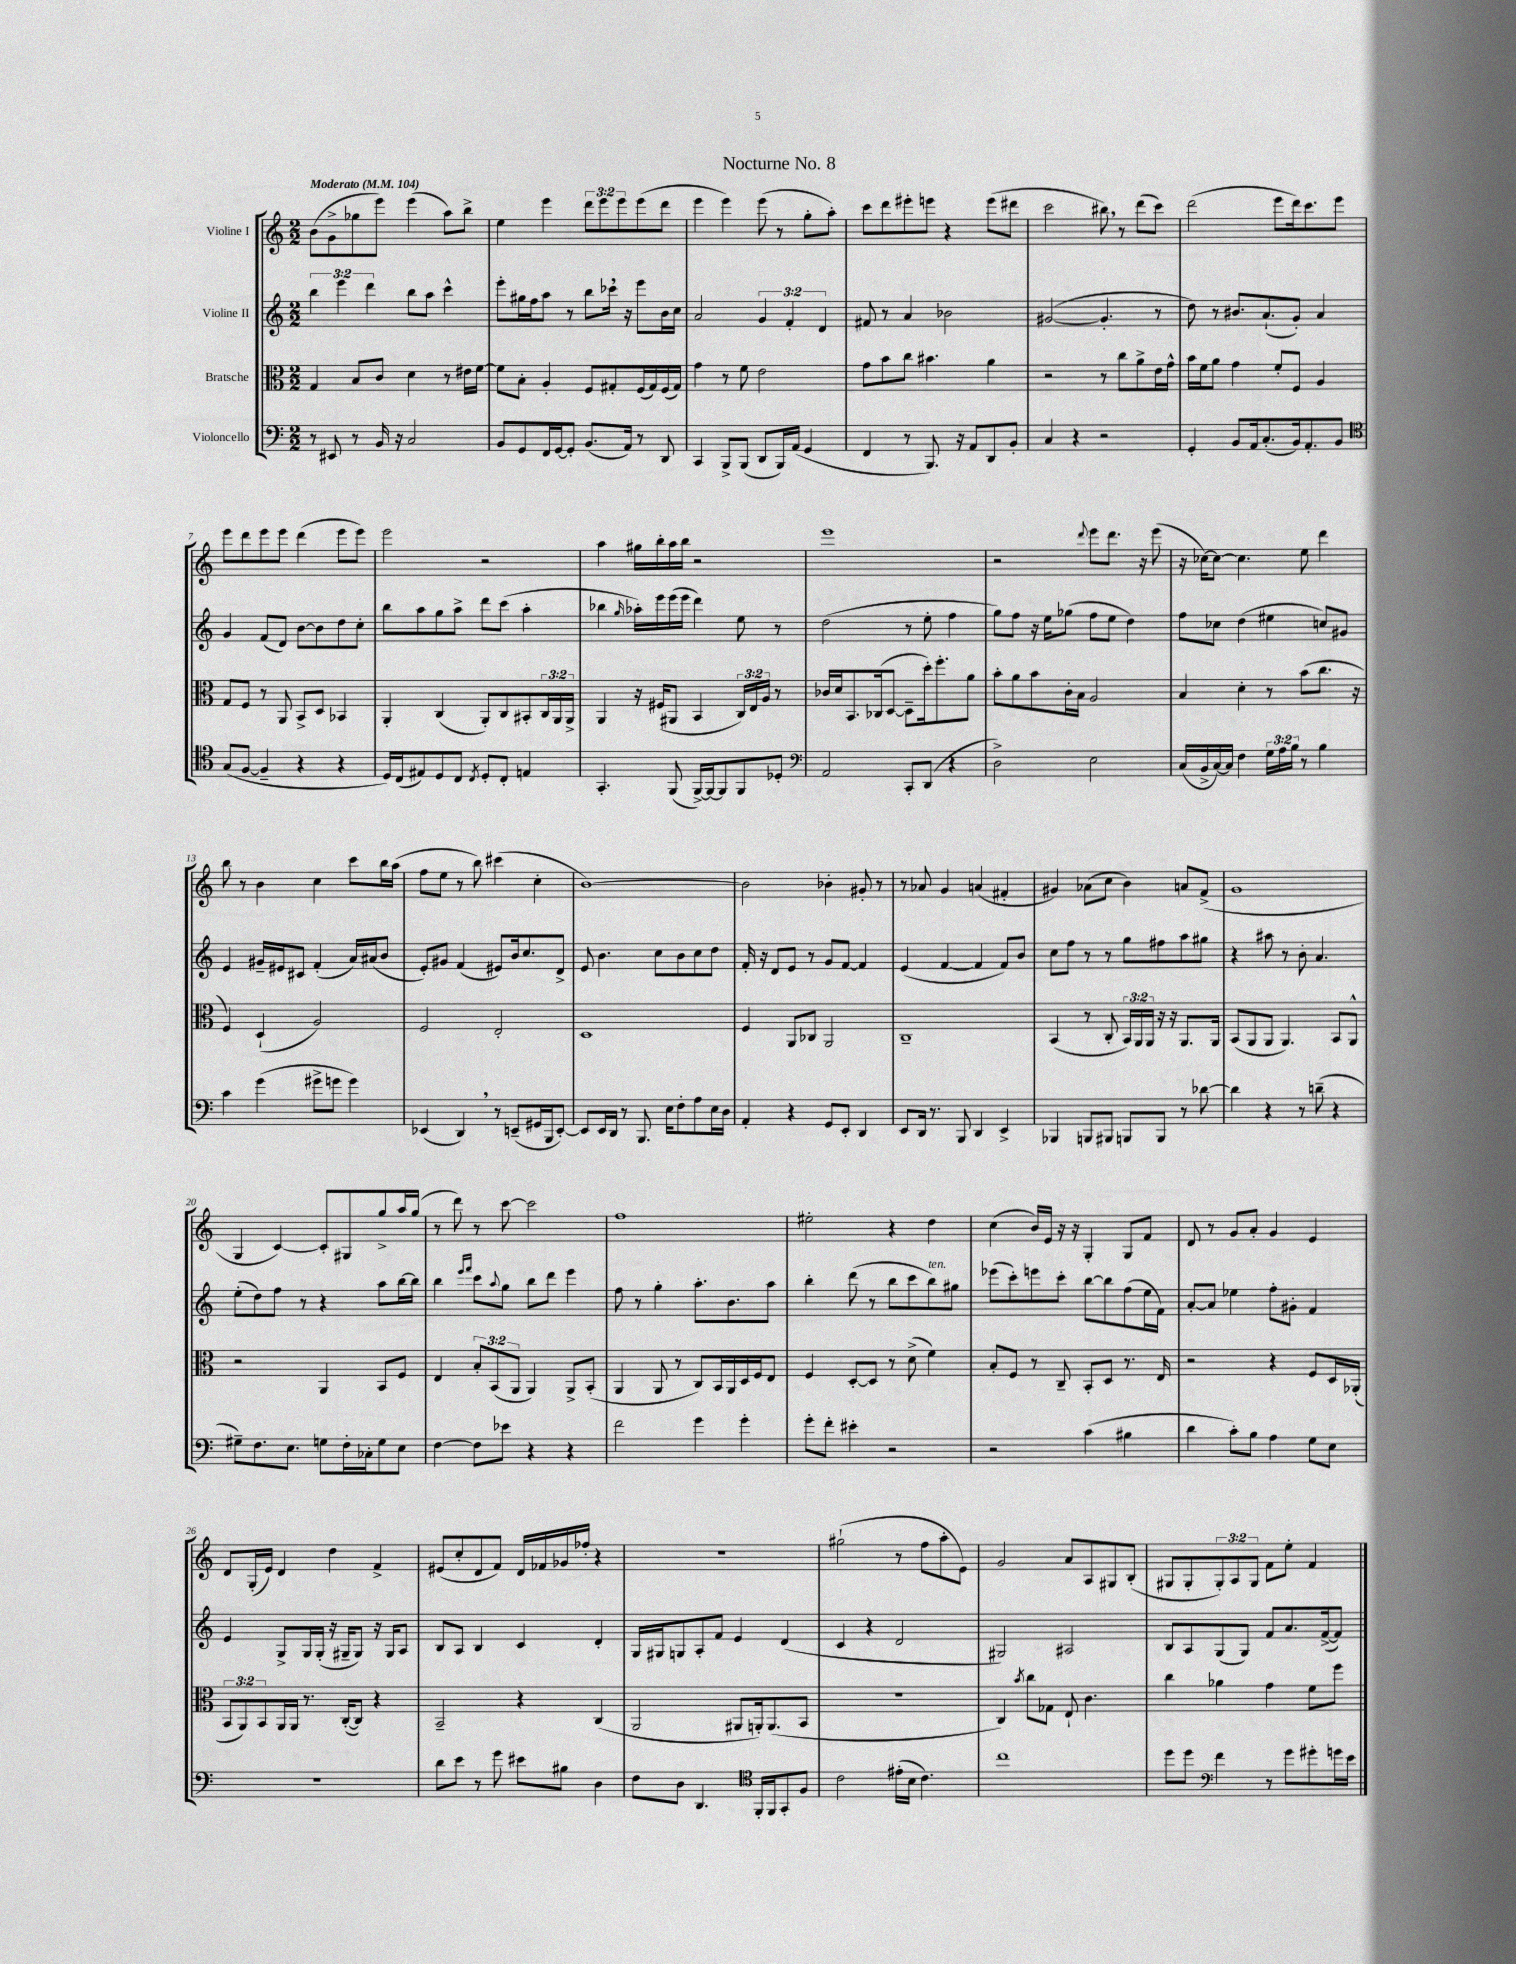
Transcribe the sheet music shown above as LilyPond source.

\header { title = "Nocturne No. 8" }
<<
\new StaffGroup <<
\new Staff = "s0" \with { instrumentName = "Violine I" } {
    \clef treble \key c \major \numericTimeSignature \time 2/2 \override Staff.TupletNumber.text = #tuplet-number::calc-fraction-text \tempo "Moderato" 4 = 104
    b'8( g'8-> ges''8 e'''8) e'''4( a''8) b''8-> |
    e''4 e'''4 \tuplet 3/2 { d'''8 e'''8 e'''8 } e'''8( d'''8 |
    e'''4 e'''4) e'''8( r8 g''8-. a''8-.) |
    c'''8 d'''8 eis'''8-. e'''8 r4 e'''8( dis'''8 |
    c'''2 bis''8) \breathe r8 d'''8( c'''8) |
    d'''2( e'''8 d'''16) c'''8. e'''8 |
    e'''8 d'''8 e'''8 e'''8 d'''4( e'''8 e'''8) |
    e'''2 r2 |
    a''4 gis''16 b''16-. a''16 b''16 r2 |
    e'''1 |
    r2 \appoggiatura { d'''8 } e'''8 d'''8. r16 e'''8( |
    r16 ces''16~) ces''8~ ces''4. e''8 d'''4 |
    b''8 r8 b'4 c''4 c'''8 b''16 a''16( |
    f''8 e''8 r8 b''8) cis'''4( c''4-. |
    b'1~) |
    b'2 bes'4-. gis'8-. r8 |
    r8 aes'8 g'4 a'4( fis'4-. |
    gis'4) aes'8( c''8 b'4) a'8 f'8->( |
    g'1 |
    g4 c'4~) c'8-. gis8 g''8-> a''16 g''16( |
    r8 d'''8) r8 c'''8~ c'''2 |
    f''1 |
    eis''2-. r4 d''4 |
    c''4( b'16) e'16 r16 r16 g4-. g8 f'8 |
    d'8 r8 g'8 a'8-. g'4 e'4 |
    d'8 g16-.( e'16) d'4 d''4 f'4-> |
    eis'8( c''8-. d'8 f'8) d'16 fes'16 ges'16 fes''16-. r4 |
    r1 |
    gis''2-!( r8 f''8 a''8-. e'8) |
    g'2 a'8 a8 gis8 b8-.( |
    gis8 gis8-. \tuplet 3/2 { gis8-.) a8 gis8 } f'8 e''8-. f'4 \bar "|." |
}
\new Staff = "s1" \with { instrumentName = "Violine II" } {
    \clef treble \key c \major \numericTimeSignature \time 2/2 \override Staff.TupletNumber.text = #tuplet-number::calc-fraction-text
    \tuplet 3/2 { b''4 e'''4 d'''4 } b''8 a''8 c'''4-^ |
    e'''8-. gis''16 f''16 a''8 r8 b''8 ces'''16 \breathe r16 e'''8 b'16 c''16 |
    a'2 \tuplet 3/2 { g'4 f'4-. d'4 } |
    fis'8 r8 a'4 bes'2 |
    gis'2~( gis'4.-. r8 |
    d''8) r8 bis'8. a'8.-!( g'8-.) a'4 |
    g'4 f'8( d'8) b'8~ b'8 d''8 c''8-. |
    b''8 a''8 g''8 a''8-> d'''8 c'''8( a''4-. |
    bes''4 \grace { g''16 } aes''16-.) e'''16 e'''16( e'''16 d'''4) e''8 r8 |
    d''2( r8 e''8-. f''4 |
    g''8) f''8 r16 e''16 ges''8( f''8 e''8 d''4) |
    f''8 ces''8 d''4( eis''4 c''8) gis'8 |
    e'4 gis'16-- eis'16 cis'8 f'4-.( a'16) ais'16( b'8 |
    e'8-.) gis'8 f'4( eis'8) b'16 c''8. d'8-> |
    e'8 b'4. c''8 b'8 c''8 d''8 |
    f'16-. r16 d'8 e'8 r8 g'8 f'8~ f'4 |
    e'4( f'4~ f'4 f'8) b'8 |
    c''8 f''8 r8 r8 g''8 fis''8 a''8 gis''8 |
    r4 ais''8 r8 b'8-. a'4. |
    e''8-.( d''8) f''8 r8 r4 a''8 b''16~ b''16 |
    b''4 \grace { e'''16 f'''16 } c'''8 \appoggiatura { a''8 } g''8 b''8 d'''8 e'''4 |
    f''8 r8 g''4-. a''8.-. b'8. a''8 |
    b''4-. d'''8( r8 b''8 c'''8 b''8^\markup { \italic "ten." }) gis''8 |
    ees'''8( c'''8-.) e'''8 c'''8-. b''8~ b''8 f''8( e''16 f'16) |
    a'8~-. a'8 ees''4 f''8-. gis'8-. f'4 |
    e'4 g8-> g16 g16-.( r16 gis16-- gis8) r16 gis16 a8 |
    b8 a8 b4 c'4 d'4-. |
    g16 gis16 g8 a8-. f'8 e'4 d'4( |
    c'4 r4 d'2 |
    gis2) ais2 |
    b8 a8 g8( g8) f'8 a'8. f'16~->( f'8) \bar "|." |
}
\new Staff = "s2" \with { instrumentName = "Bratsche" } {
    \clef alto \key c \major \numericTimeSignature \time 2/2 \override Staff.TupletNumber.text = #tuplet-number::calc-fraction-text
    g4 b8 c'8 d'4 r8 eis'16 f'16~ |
    f'8 b8-. a4-. f8 gis8-. f16( gis16) f16( gis16) |
    g'4 r8 f'8 e'2 |
    g'8 b'8 c''8 bis'4. a'4 |
    r2 r8 c''8 a'8-> e'16 g'16-^ |
    b'16 f'16 a'8 g'4 f'8-. f8 a4 |
    g8 f8 r8 a,8 b,8-> d8 bes,4 |
    a,4-. c4( a,8-.) c8 bis,8-. \tuplet 3/2 { c16 a,16 a,16-> } |
    a,4 r16 fis16( ais,8 b,4 \tuplet 3/2 { c16) e16 a16 } r8 |
    ces'16 d'16 b,8. ces16( d8~ d8-- d''16-.) f''8.-. a'8 |
    b'8-. a'8 b'8 c'16-. b16 a2 |
    b4 d'4-. r8 b'8( c''8. r16 |
    f4) d4-!( a2) |
    f2 e2-. |
    d1 |
    f4 a,8 ces8 a,2 |
    c1-- |
    b,4( r8 c8-. \tuplet 3/2 { b,16) a,16 a,16 } r16 r16 a,8. a,16 |
    b,8( a,8 a,8 a,4.) b,8 a,8-^ |
    r2 a,4 b,8 f8 |
    e4 \tuplet 3/2 { b8-. b,8( a,8 } a,4) a,8-> b,8-.( |
    a,4 a,8 r8 c8) b,16 a,16 d16 f16 e8 |
    f4 d8~-. d8 r8 d'8->( f'4) |
    b8-. f8 r8 c8-- b,8-. d8 r8. e16 |
    r2 r4 f8 d16 aes,16-.( |
    \tuplet 3/2 { b,8 a,8) b,8 } a,16 a,16 r8. c16~-.( c8) r4 |
    b,2-- r4 c4( |
    a,2 ais,8 a,16-.) a,8.( b,8 |
    R1 |
    c4) \acciaccatura { b'8 } c''8 ges8 e8-! c'4. |
    c''4 aes'4 g'4 f'8 f''8 \bar "|." |
}
\new Staff = "s3" \with { instrumentName = "Violoncello" } {
    \clef bass \key c \major \numericTimeSignature \time 2/2 \override Staff.TupletNumber.text = #tuplet-number::calc-fraction-text
    r8 eis,8 r8 b,16 r16 c2 |
    b,8 g,8 f,16 g,16~ g,8-. b,8.( a,16) r8 d,8 |
    c,4 b,,8-> b,,8( d,8 b,,16) a,16( g,4 |
    f,4 r8 b,,8.) r16 a,8 d,8 b,8-. |
    c4 r4 r2 |
    g,4-. b,8 a,16 c8.-.( b,16) a,8.-. b,8 |
    \clef tenor g8( f8~ f4-- r4 r4 |
    d16) c16( eis8) d8 c8 \acciaccatura { c8 } d8-. c8-. e4 |
    g,4.-. f,8( f,16~->) f,16~ f,8 f,8 des8-. |
    \clef bass a,2 c,8-. d,8( r4 |
    d2->) e2 |
    c16( b,16-> c16~) c16 f4 \tuplet 3/2 { g16 a16 b16 } r8 b4 |
    c'4 g'4( gis'8-> g'8 g'4) |
    ees,4( d,4) \breathe r8 e,8--( gis,16 b,,16 e,8~-.) |
    e,8 e,16 d,16 r8 b,,8. e16 f8-. a8 e16 d16 |
    a,4-. r4 g,8 e,8-. d,4 |
    e,8 d,16 r8. b,,8 d,4 e,4-> |
    bes,,4 b,,8 bis,,8 b,,8 b,,8 r8 des'8~ |
    des'4 r4 r8 d'8--( r4 |
    gis8--) f8. e8. g8 f16-. ces16-. g8 e8 |
    f4~ f8 ees'8 r4 r4 |
    f'2 g'4 g'4-. |
    g'8-. f'8-. eis'4-. r2 |
    r2 c'4( bis4 |
    d'4 c'8-.) b8 a4 g8 e8 |
    R1 |
    d'8 e'8 r8 g'8 eis'8 bis8 d4 |
    f8 d8 d,4. \clef tenor f,16-. f,16 g,8-. f8 |
    c'2 eis'16-.( b16 c'4.) |
    c''1 |
    d''8 d''8 \clef bass f'4 r8 g'8 gis'8-. g'16 e'16 \bar "|." |
}
>>
>>
